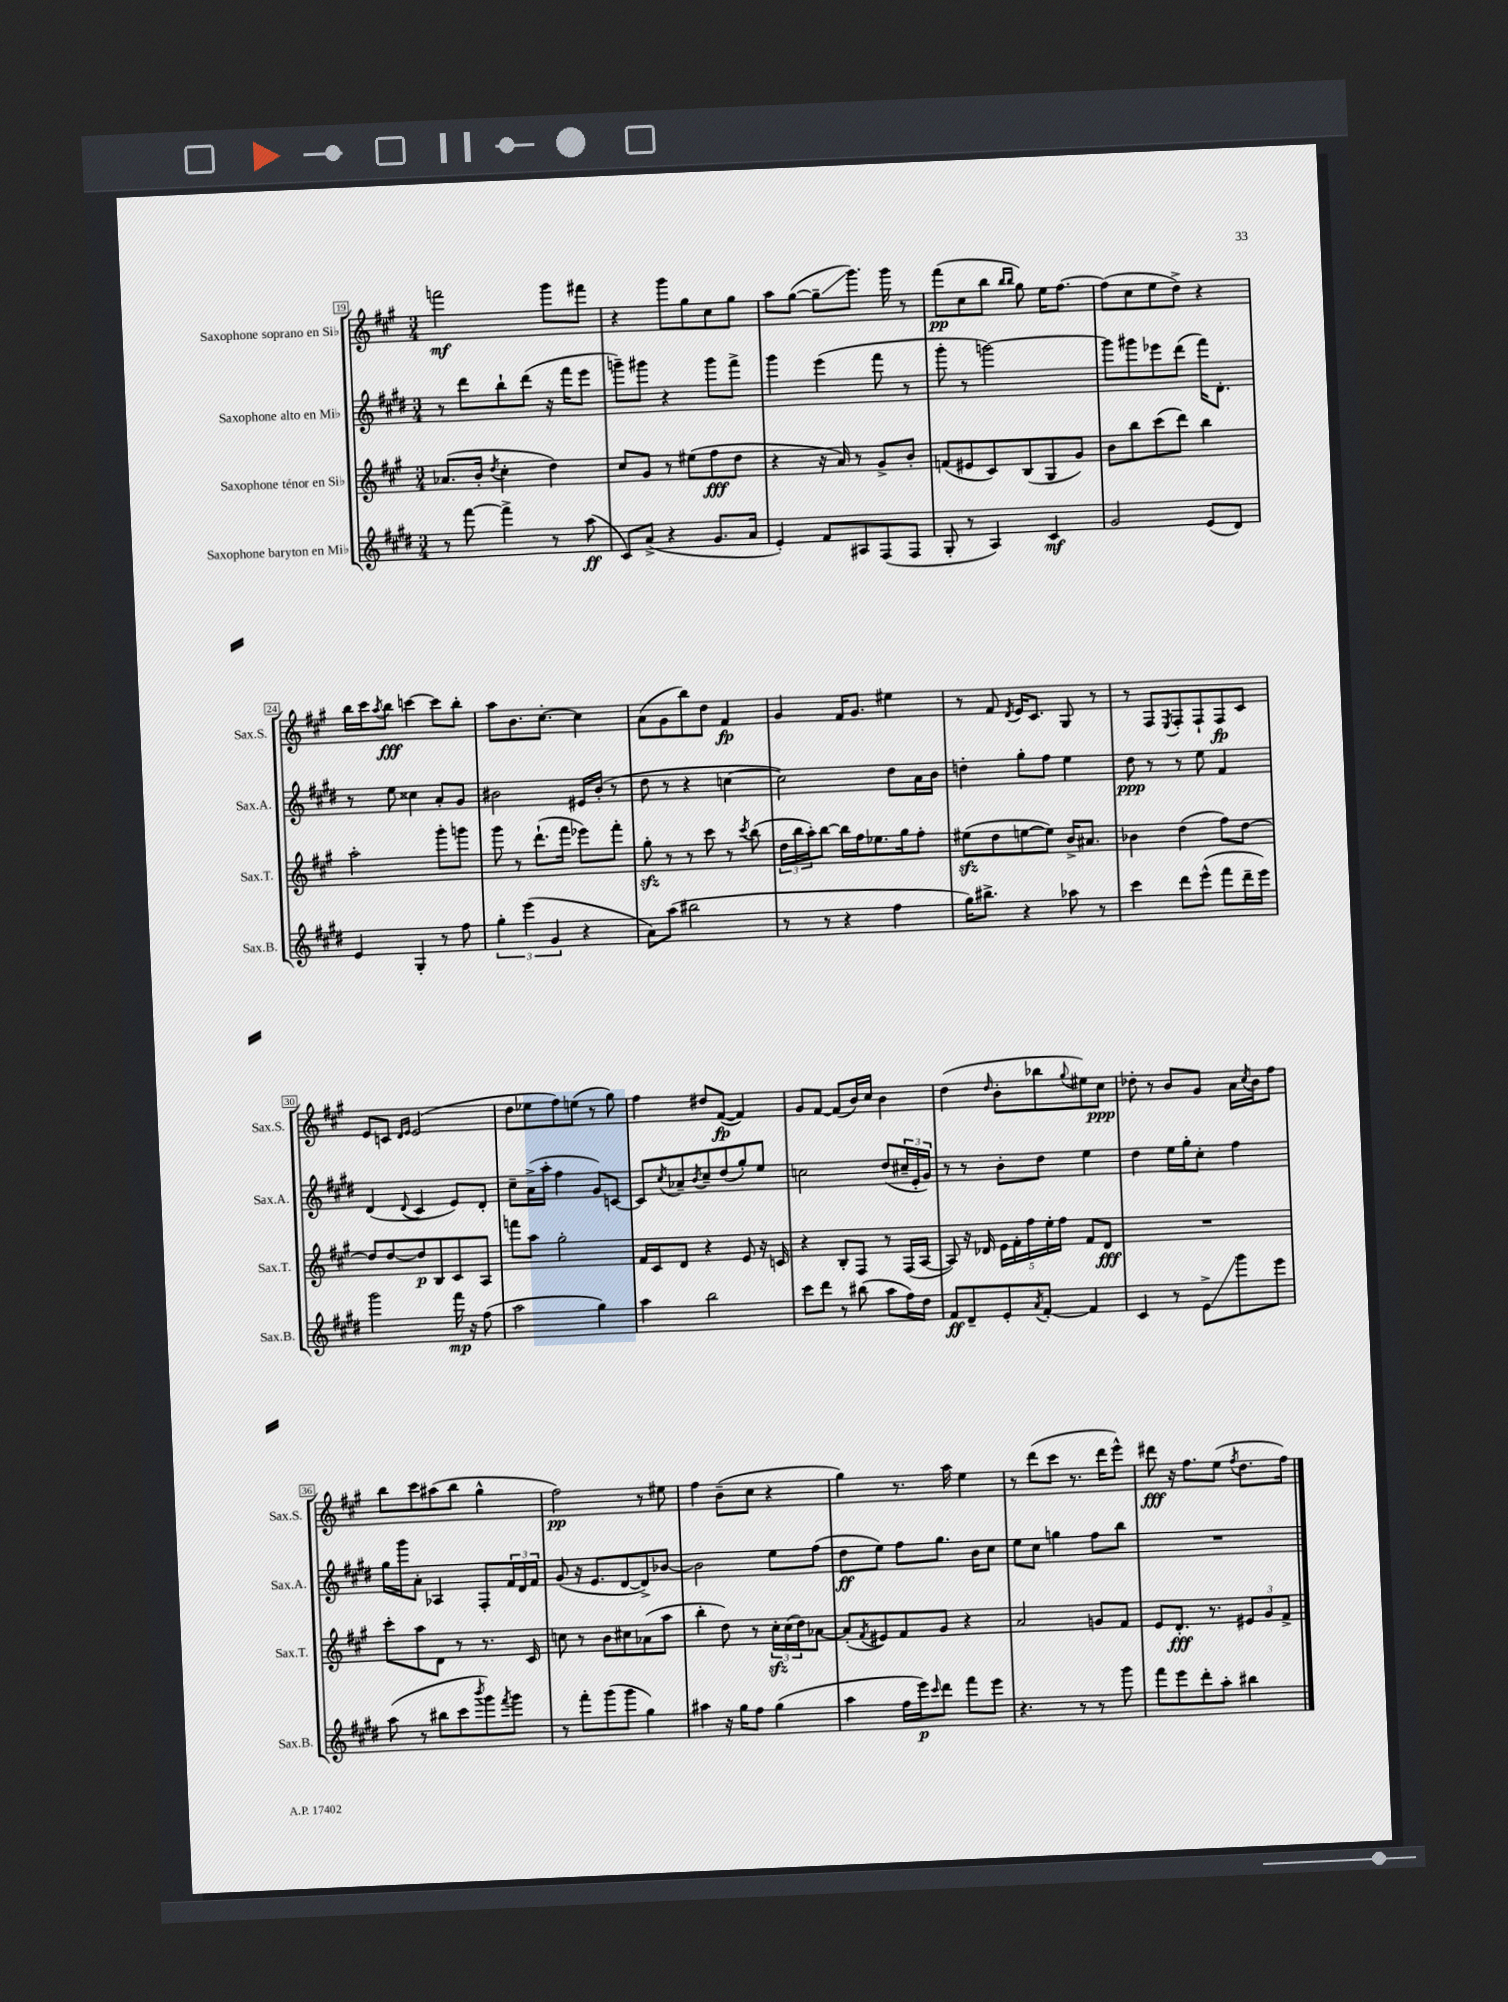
<<
\new StaffGroup <<
\new Staff = "s0" \with { instrumentName = "Saxophone soprano en Sib" shortInstrumentName = "Sax.S." } {
    \clef treble \key a \major \numericTimeSignature \time 3/4
    f'''2\mf gis'''8 fis'''8 |
    r4 gis'''8 gis''8 cis''8 gis''8 |
    a''8 gis''8~( gis''8--\glissando gis'''8.) gis'''16 r8 |
    fis'''8\pp( cis''8 b''8 \grace { b''16 b''16 } gis''8) e''16 fis''8.~ |
    fis''8( cis''8 e''8 d''8->) r4 |
    b''16 cis'''16 \acciaccatura { a''8 } b''8\fff c'''4~ c'''8 b''8-. |
    a''8 b'8. cis''8.~-. cis''4 |
    a'8( gis'8 b''8) d''8 fis'4\fp |
    gis'4 fis'16 gis'8. eis''4 |
    r8 fis'8 \acciaccatura { d'8 } e'16 cis'8. gis8 r8 |
    r8 fis8 \acciaccatura { e8 } fis8-. fis8-! fis8\fp cis'8 |
    e'8 c'8 \grace { d'16 e'16 } e'2( |
    d''8 ees''8 fis''8) e''8( r8 gis''8) |
    fis''4 dis''8 fis'8~\fp( fis'4) |
    gis'8 fis'8~ fis'8( b'16) cis''16 b'4 |
    d''4( \grace { d''16 } b'8-. bes''8 \appoggiatura { gis''8 } eis''8) cis''8\ppp |
    des''8-. r8 b'8 gis'8 a'16 \acciaccatura { cis''8 } b'16 fis''8 |
    b''8 cis'''8 ais''8( b''8 gis''4-^ |
    fis''2\pp) r8 eis''8 |
    fis''4 b'8--( cis''8 r4 |
    gis''4) r8. a''16 e''4 |
    r8 d'''8( cis'''8 r8. d'''16 e'''8-^) |
    dis'''8\fff r16 fis''8. e''8( \acciaccatura { fis''8 } d''8. fis''16) \bar "|." |
}
\new Staff = "s1" \with { instrumentName = "Saxophone alto en Mib" shortInstrumentName = "Sax.A." } {
    \clef treble \key e \major \numericTimeSignature \time 3/4
    r8 dis'''8 b''8-! dis'''8( r16 fis'''16 e'''8 |
    g'''8--) gis'''8 r4 gis'''8 fis'''8-> |
    gis'''4 e'''4( fis'''8 r8 |
    gis'''8-. r8 g'''2~) |
    g'''8 gis'''8 ees'''8 dis'''8( fis'''16) dis'8.-. |
    r8 e''8 cisis''4 a'8-. gis'8 |
    bis'2 eis'16 bis'16-.( r8 |
    dis''8 r8 r4 c''4~ |
    c''2) dis''8 a'16 b'16 |
    d''4-. gis''8-. fis''8 e''4 |
    dis''8\ppp r8 r8 e''8 fis'4 |
    dis'4( \appoggiatura { dis'8 } cis'4 e'8) dis'8-. |
    cis''8-- a'16->( a''16-. fis''4 gis'8) c'8~ |
    c'8 \acciaccatura { cis''8 } aes'8-- \acciaccatura { b'8 } cis''8-- dis''8( gis''8-.) e''8 |
    c''2 dis''8( \tuplet 3/2 { cis''16-- e'16-. gis'16) } |
    r8 r8 b'8-. dis''8 e''4 |
    dis''4 e''16 gis''16-. cis''8-. fis''4 |
    gis''16 gis'''16 a'8-. aes4 fis8-. \tuplet 3/2 { fis'16 dis'16 fis'16 } |
    gis'8( r16 e'8. dis'8~ dis'8->) bes'8~ |
    bes'2 e''8 fis''8( |
    dis''8\ff e''8) fis''8 gis''8. b'16 cis''8 |
    e''8 cis''8 g''4 fis''8 b''8 |
    R2. \bar "|." |
}
\new Staff = "s2" \with { instrumentName = "Saxophone ténor en Sib" shortInstrumentName = "Sax.T." } {
    \clef treble \key a \major \numericTimeSignature \time 3/4
    aes'8.( b'16-. \acciaccatura { d''8 } cis''4-. d''4) |
    cis''8 gis'8 r8 eis''8( fis''8\fff d''8 |
    r4 r16 a'16) r8 gis'8-> b'8-. |
    f'8( eis'8 cis'8) b8( gis8 gis'8) |
    b'8 b''8 cis'''8( d'''8) b''4 |
    a''2-. gis'''8-. g'''8 |
    gis'''8 r8 d'''8.-!( fis'''16 ees'''8) fis'''8-. |
    gis''8-.\sfz r8 r8 cis'''8 r8 \acciaccatura { cis'''8 } b''8( |
    \tuplet 3/2 { d''16 b''16 a''16-.) } b''8~ b''16 fis''16 ees''8. gis''16 fis''8-. |
    eis''8\sfz( d''8 e''8~ e''8) b'16-> ais'8. |
    bes'4 d''4( fis''8) d''8~ |
    d''8 d''8~ d''8\p b8 cis'8 a8 |
    f'''8 a''8 gis''2-. |
    fis'16 cis'16 d'8 r4 e'8 r16 c'16 |
    r4 b8-. fis8 r8 fis16( a16~ |
    a8) r16 des'16 \tuplet 5/4 { e'16 fis'16-. fis''16 e''16-. fis''16 } fis'8 des'8\fff |
    R2. |
    cis'''8-. a''8 d'8 r8 r8. cis'16 |
    c''8 r8 b'8 cis''8 aes'8( a''8 |
    b''4-. d''8) r8 \tuplet 3/2 { cis''16-.\sfz cis''16( d''16) } aes'8~ |
    aes'8-.( \acciaccatura { fis'8 } eis'8) fis'8 gis'8 r4 |
    a'2 g'8 fis'8 |
    e'8 d'8.-.\fff r8. \tuplet 3/2 { eis'8 gis'8 fis'8-> } \bar "|." |
}
\new Staff = "s3" \with { instrumentName = "Saxophone baryton en Mib" shortInstrumentName = "Sax.B." } {
    \clef treble \key e \major \numericTimeSignature \time 3/4
    r8 fis'''8~ fis'''4-> r8 a''8\ff( |
    cis'8) a'8->( r4 gis'8. a'16 |
    e'4-.) fis'8 ais8 fis8( fis8 |
    gis8-. r8 a4) cis'4\mf |
    gis'2 e'8( dis'8) |
    e'4 gis4-. r8 fis''8 |
    \tuplet 3/2 { gis''4-. e'''4( gis'4 } r4 |
    a'8) a''8( bis''2 |
    r8 r8 r4 fis''4 |
    gis''16) bis''8.-> r4 aes''8 r8 |
    cis'''4 dis'''8 e'''8-^( fis'''8 dis'''16-- e'''16) |
    gis'''2 fis'''16\mp r16 fis''8( |
    a''2 gis''4) |
    a''4 b''2 |
    cis'''8 dis'''8 r8 bis''8( a''8 fis''16) dis''16 |
    fis'8\ff dis'8-- e'8-. \acciaccatura { a'8 } fis'8~-. fis'4 |
    cis'4 r8 e'8->\glissando gis'''8 e'''8 |
    a''8( r8 bis''8 cis'''8 \acciaccatura { b'''8 } gis'''8) \acciaccatura { fis'''8 } gis'''8 |
    r8 fis'''8-. gis'''8( gis'''8 gis''4) |
    ais''4 r16 gis''16 fis''8 gis''4( |
    a''4 fis''16 e'''16\p) \grace { cis'''16 } dis'''8 fis'''8 e'''8 |
    r4. r8 r8 gis'''8 |
    fis'''8 e'''8 dis'''8-. a''8-. bis''4 \bar "|." |
}
>>
>>
\layout { \context { \Score currentBarNumber = #19 \override BarNumber.stencil = #(make-stencil-boxer 0.1 0.3 ly:text-interface::print) } }
